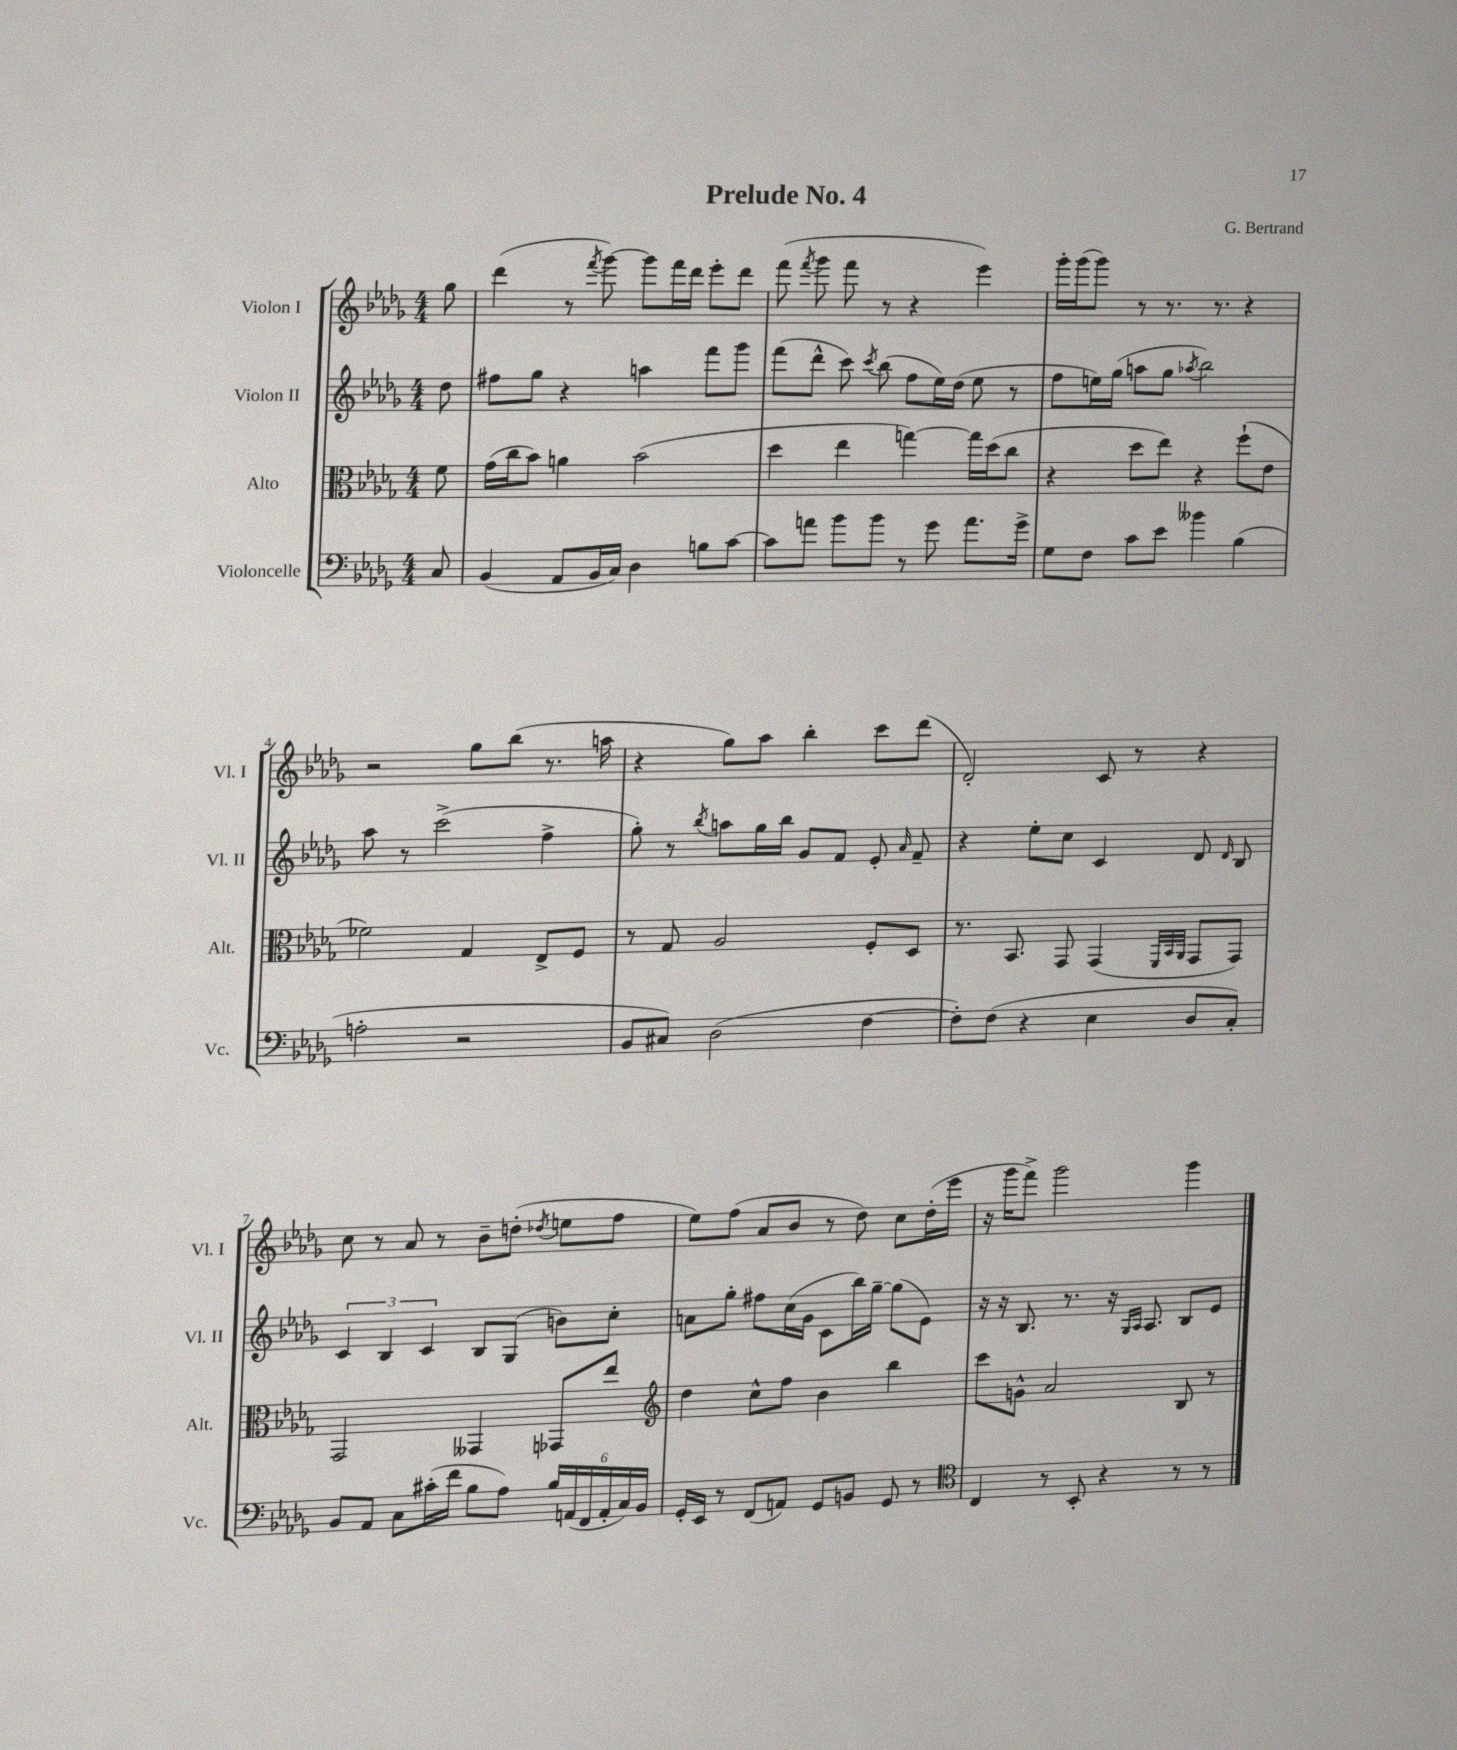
\header { title = "Prelude No. 4" composer = "G. Bertrand" }
<<
\new StaffGroup <<
\new Staff = "s0" \with { instrumentName = "Violon I" shortInstrumentName = "Vl. I" } {
    \clef treble \key des \major \numericTimeSignature \time 4/4 \partial 8
    \autoBeamOff ges''8 |
    des'''4( r8 \acciaccatura { f'''8 } ges'''8~) ges'''8[ f'''16 des'''16] ees'''8[-. des'''8] |
    f'''8( \acciaccatura { f'''8 } ges'''8 f'''8 r8 r4 ees'''4) |
    ges'''16[-. ges'''16( ges'''8]) r8 r8. r8. r4 |
    r2 ges''8[ bes''8]( r8. a''16 |
    r4 ges''8[) aes''8] bes''4-. c'''8[ des'''8]( |
    des'2-.) c'8 r8 r4 |
    c''8 r8 aes'8 r8 bes'8[-- d''8]-.( \acciaccatura { des''8 } e''8[ f''8] |
    ees''8[) f''8]( aes'8[ bes'8] r8 des''8) c''8[ des''16-.( ees'''16] |
    r16 ges'''16[ f'''8]->) ges'''2 ges'''4 \bar "|." |
}
\new Staff = "s1" \with { instrumentName = "Violon II" shortInstrumentName = "Vl. II" } {
    \clef treble \key des \major \numericTimeSignature \time 4/4 \partial 8
    \autoBeamOff des''8 |
    fis''8[ ges''8] r4 a''4 f'''8[ ges'''8] |
    f'''8[( des'''8]-^ c'''8) \acciaccatura { c'''8 } bes''8( f''8[ ees''16) des''16]( ees''8 r8 |
    f''8[ e''16) ges''16]( a''8[ ges''8] \acciaccatura { aes''8 } bes''2) |
    aes''8 r8 c'''2->( f''4-> |
    ges''8-.) r8 \acciaccatura { bes''8 } a''8[ ges''16 bes''16] ges'8[ f'8] ees'8-. \grace { aes'16 } f'8-- |
    r4 ees''8[-. c''8] c'4 des'8 \grace { des'16 } bes8 |
    \tuplet 3/2 { c'4 bes4 c'4 } bes8[ ges8]( b'8[) c''8]-. |
    a'8[ ges''8]-. fis''8[ c''16( ges'16] c'8[ bes''16) ges''16]~-- ges''8[( ees'8]) |
    r16 r16 bes8. r8. r16 \grace { ges16[ aes16] } aes8. bes8[ ees'8] \bar "|." |
}
\new Staff = "s2" \with { instrumentName = "Alto" shortInstrumentName = "Alt." } {
    \clef alto \key des \major \numericTimeSignature \time 4/4 \partial 8
    \autoBeamOff f'8 |
    ges'16[( c''16 bes'8]) a'4 bes'2( |
    des''4 ees''4 g''4~) g''16[ des''16( c''8] |
    r4 des''8[ ees''8]) r4 f''8[-!( ees'8] |
    fes'2) ges4 ees8[-> f8] |
    r8 ges8 aes2 f8[-. des8] |
    r8. bes,8. ges,8 ges,4( \grace { f,32[ bes,32 aes,32] } ges,8[ ges,8]) |
    ges,2 geses,4 ges,8[ ees''8] |
    \clef treble des''4 c''8[-^ f''8] bes'4 bes''4 |
    c'''8[ g'8]-^ aes'2 bes8 r8 \bar "|." |
}
\new Staff = "s3" \with { instrumentName = "Violoncelle" shortInstrumentName = "Vc." } {
    \clef bass \key des \major \numericTimeSignature \time 4/4 \partial 8
    \autoBeamOff c8 |
    bes,4( aes,8[ bes,16 c16]) des4 b8[ c'8]~ |
    c'8[ a'8] bes'8[ bes'8] r8 ges'8 a'8.[ ges'16]-> |
    ges8[ f8] c'8[ ees'8] beses'4 bes4( |
    a2-. r2 |
    bes,8[ cis8]) des2( f4~ |
    f8[-.) f8]( r4 ees4 des8[ c8]-.) |
    bes,8[ aes,8] c8[ cis'16-.( f'16] bes8[ aes8]) \tuplet 6/4 { bes16[ a,16( f,16 a,16-. c16) bes,16] } |
    ges,16[-. ees,16] r8 f,8[( a,8]) ges,8[ b,8] ges,8 r8 |
    \clef tenor c4 r8 bes,8-. r4 r8 r8 \bar "|." |
}
>>
>>
